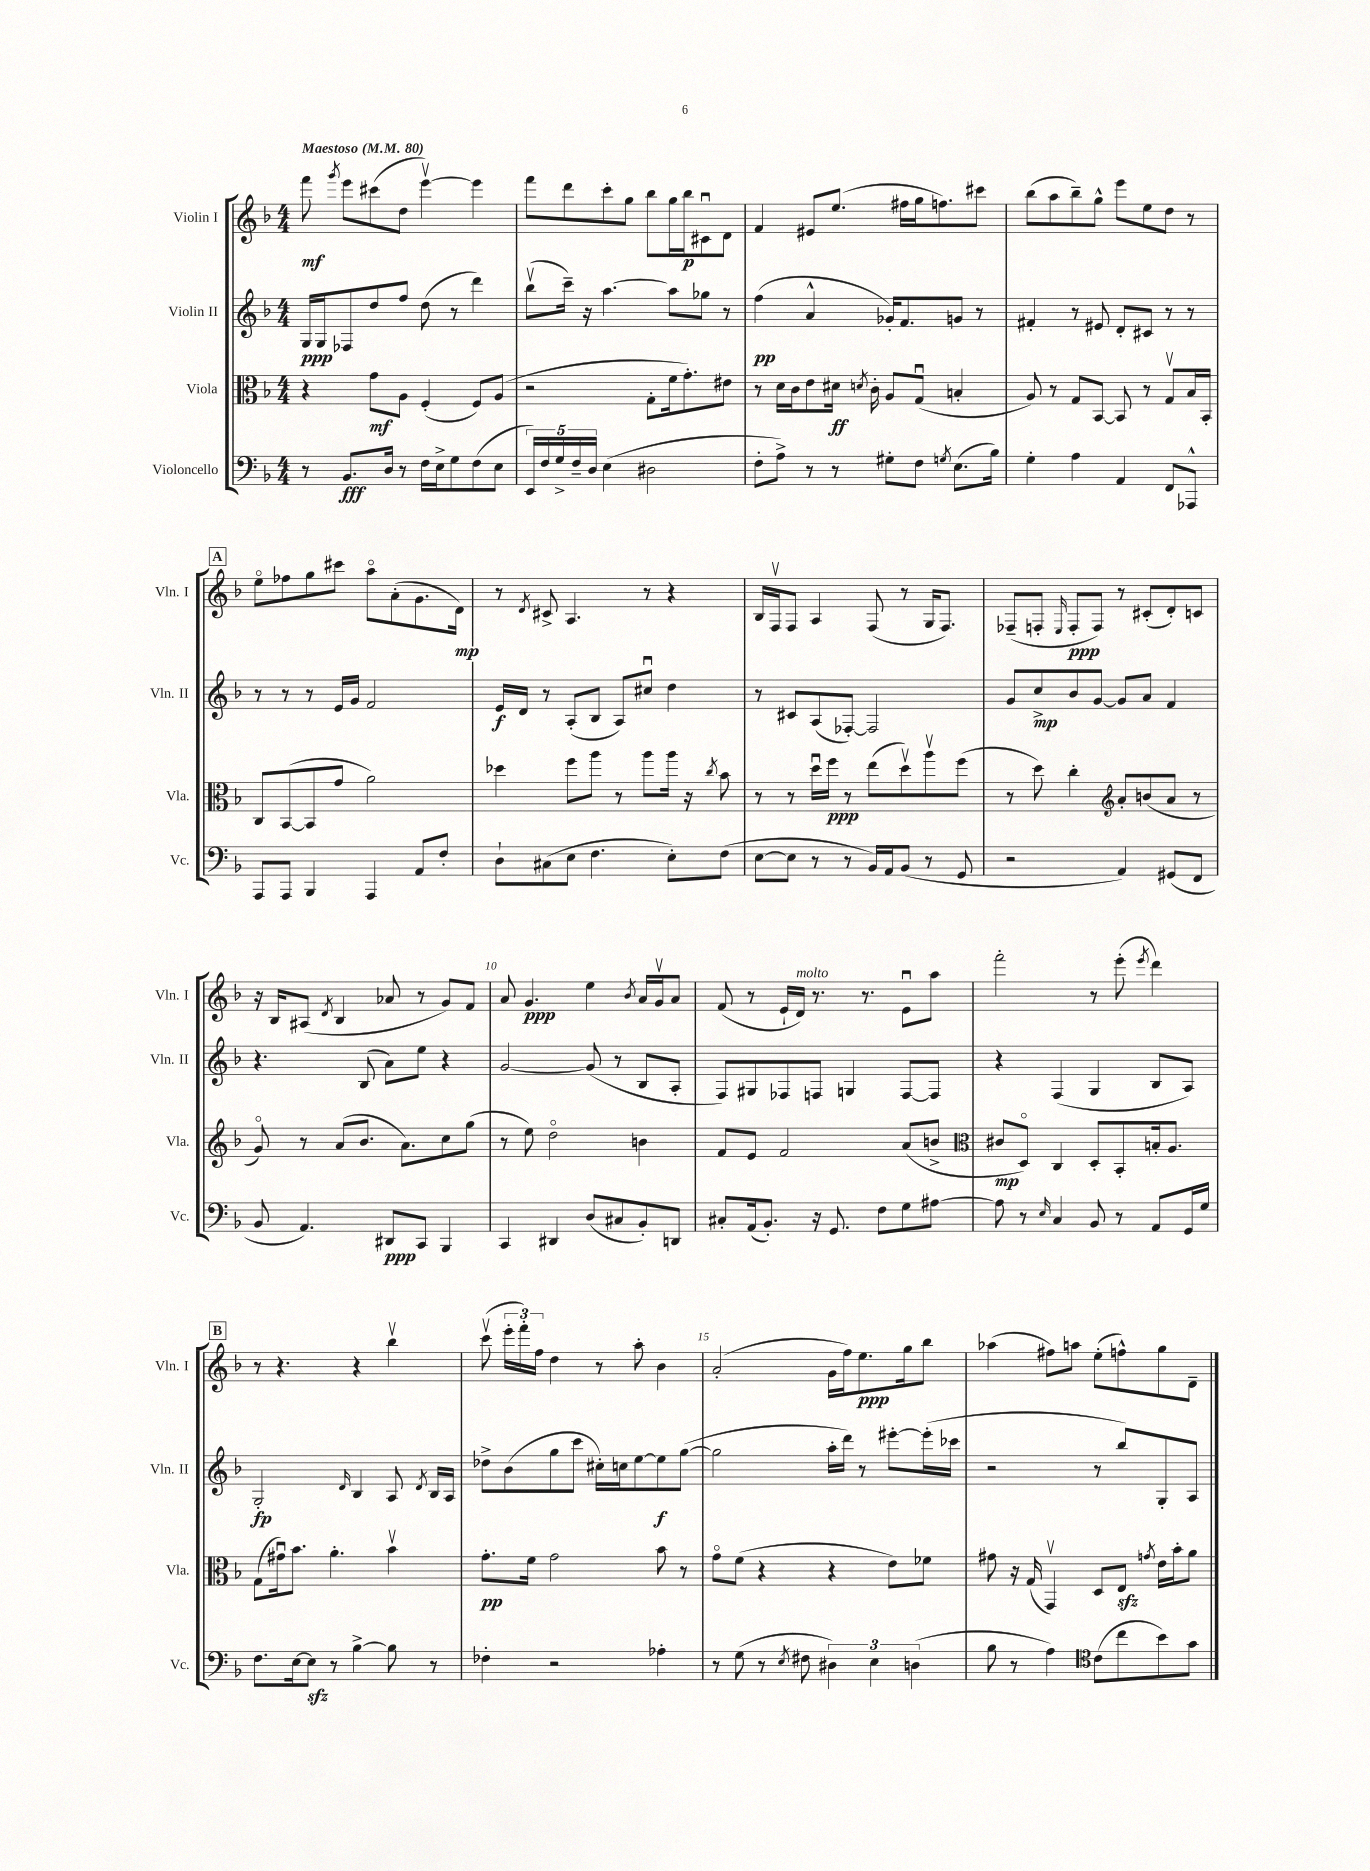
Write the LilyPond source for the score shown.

<<
\new StaffGroup <<
\new Staff = "s0" \with { instrumentName = "Violin I" shortInstrumentName = "Vln. I" } {
    \clef treble \key f \major \numericTimeSignature \time 4/4 \tempo "Maestoso" 4 = 80
    \autoBeamOff f'''8\mf \acciaccatura { g'''8 } e'''8[ cis'''8( d''8] e'''4~\upbow) e'''4 |
    f'''8[ d'''8 c'''8-. g''8] bes''8[ g''16 bes''16\p cis'8\downbow d'8] |
    f'4 eis'8[ e''8.]( fis''16[ g''16 f''8.) cis'''8] |
    bes''8[( a''8 bes''8--) g''8]-^ e'''8[ e''8 d''8] r8 |
    \mark \markup { \box "A" } e''8[\flageolet fes''8 g''8 cis'''8] a''8[\flageolet a'8-.( g'8. d'16]\mp) |
    r8 \acciaccatura { d'8 } cis'8-> a4. r8 r4 |
    bes16[ f16\upbow f8] a4 f8( r8 g16[ f8.]) |
    fes8[--( f8]-. \grace { e16 } f8[-.\ppp f8]) r8 cis'8[-.( d'8-.) c'8] |
    r16 bes16[ ais8]( \acciaccatura { d'8 } bes4 aes'8 r8 g'8[) f'8] |
    a'8 g'4.\ppp e''4 \acciaccatura { bes'8 } a'16[ g'16\upbow a'8] |
    f'8( r8 e'16[-! d'16]^\markup { \italic "molto" }) r8. r8. e'8[\downbow a''8] |
    f'''2-. r8 e'''8-.( \acciaccatura { e'''8 } d'''4) |
    \mark \markup { \box "B" } r8 r4. r4 bes''4\upbow |
    c'''8\upbow( \tuplet 3/2 { e'''16[-. f'''16-.) f''16] } d''4 r8 a''8-. bes'4 |
    a'2-.( g'16[ f''16) e''8.\ppp g''16 bes''8] |
    aes''4( fis''8[) a''8] e''8[-.( f''8-^) g''8 d'8]-- \bar "|." |
}
\new Staff = "s1" \with { instrumentName = "Violin II" shortInstrumentName = "Vln. II" } {
    \clef treble \key f \major \numericTimeSignature \time 4/4
    \autoBeamOff g16[\ppp g16 fes8 d''8 f''8] d''8( r8 d'''4) |
    bes''8[\upbow( c'''16]--) r16 a''4.~ a''8[ ges''8] r8 |
    f''4\pp( a'4-^ ges'16[-.) f'8. g'8] r8 |
    fis'4-. r8 eis'8 d'8[-. cis'8] r8 r8 |
    \mark \markup { \box "A" } r8 r8 r8 e'16[ g'16] f'2 |
    e'16[\f d'16] r8 a8[-.( bes8] a8[) cis''8]\downbow d''4 |
    r8 cis'8[ a8( fes8]~-.) fes2 |
    g'8[ c''8->\mp bes'8 g'8]~ g'8[ a'8] f'4 |
    r4. bes8( a'8[) e''8] r4 |
    g'2~ g'8( r8 bes8[ a8]-. |
    f8[) gis8 fes8 f8] g4 f8[~ f8] |
    r4 f4( g4 bes8[ a8]) |
    \mark \markup { \box "B" } g2-.\fp \grace { d'16 } bes4 a8 \acciaccatura { d'8 } bes16[ a16] |
    des''8[-> bes'8( g''8 c'''8] cis''16[-.) c''16 e''8~ e''8\f g''8]~( |
    g''2 a''16[-. d'''16]) r8 eis'''8[~-. eis'''16-.( ces'''16] |
    r2 r8 bes''8[) g8-. a8] \bar "|." |
}
\new Staff = "s2" \with { instrumentName = "Viola" shortInstrumentName = "Vla." } {
    \clef alto \key f \major \numericTimeSignature \time 4/4
    \autoBeamOff r4 g'8[\mf a8] f4-.( f8[) a8]( |
    r2 g8[-. f'16 g'8.-.) eis'8] |
    r8 d'16[ c'16 e'8 dis'16]\ff \acciaccatura { d'8 } c'16-. a8[ g8]\downbow( b4-. |
    a8) r8 g8[ bes,8]~ bes,8 r8 g8[\upbow bes16 bes,16]-. |
    \mark \markup { \box "A" } c8[ bes,8~( bes,8 g'8] a'2) |
    des''4 f''8[ a''8] r8 a''8[ a''16] r16 \acciaccatura { c''8 } bes'8 |
    r8 r8 d''16[\downbow f''16]\ppp r8 e''8[( d''8\upbow) a''8\upbow f''8]( |
    r8 d''8) c''4-. \clef treble a'8[-. b'8( a'8] r8 |
    g'8\flageolet) r8 a'8[( bes'8.] a'8.[) c''8 g''8]( |
    r8 e''8) d''2\flageolet b'4 |
    f'8[ e'8] f'2 a'8[( b'8]-> |
    \clef alto cis'8[\mp d8]\flageolet) c4 d8[-. bes,8-. b16-. a8.] |
    \mark \markup { \box "B" } g8[( gis'16\downbow) bes'8.] a'4.-. bes'4\upbow |
    g'8.[-.\pp f'16] g'2 bes'8 r8 |
    g'8[\flageolet f'8]( r4 r4 e'8[) fes'8] |
    gis'8 r16 g16( g,4\upbow) d8[ e8]\sfz \acciaccatura { g'8 } e'16[ bes'16-. a'8] \bar "|." |
}
\new Staff = "s3" \with { instrumentName = "Violoncello" shortInstrumentName = "Vc." } {
    \clef bass \key f \major \numericTimeSignature \time 4/4
    \autoBeamOff r8 bes,8.[\fff d16] r8 f16[ e16-> g8 f8( e8] |
    \tuplet 5/4 { e,16[) f16 g16-> f16-- d16] } e4( dis2 |
    f8[-. a8]->) r8 r8 gis8[-. f8] \acciaccatura { g8 } e8.[( bes16]) |
    g4-. a4 a,4 f,8[ aes,,8]-^ |
    \mark \markup { \box "A" } a,,8[ a,,8] bes,,4 a,,4 a,8[ f8]-. |
    d8[-! cis8( e8] f4. e8[-.) f8]( |
    e8[~ e8] r8 r8 bes,16[) a,16 bes,8]( r8 g,8 |
    r2 a,4) gis,8[( f,8] |
    bes,8 a,4.) dis,8[\ppp c,8] bes,,4 |
    c,4 dis,4 d8[( cis8 bes,8-.) d,8] |
    cis8[-. a,16( bes,8.]-.) r16 g,8. f8[ g8 ais8]~ |
    ais8 r8 \grace { e16 } c4 bes,8 r8 a,8[ g,16 g16] |
    \mark \markup { \box "B" } f8.[ e16~ e8]\sfz r8 bes4~-> bes8 r8 |
    fes4-. r2 aes4-. |
    r8 g8( r8 \acciaccatura { e8 } fis8 \tuplet 3/2 { dis4) e4 d4( } |
    bes8 r8 a4) \clef tenor c'8[( c''8 bes'8) g'8] \bar "|." |
}
>>
>>
\layout { \context { \Score \override BarNumber.break-visibility = ##(#f #t #t) barNumberVisibility = #(every-nth-bar-number-visible 5) } }
